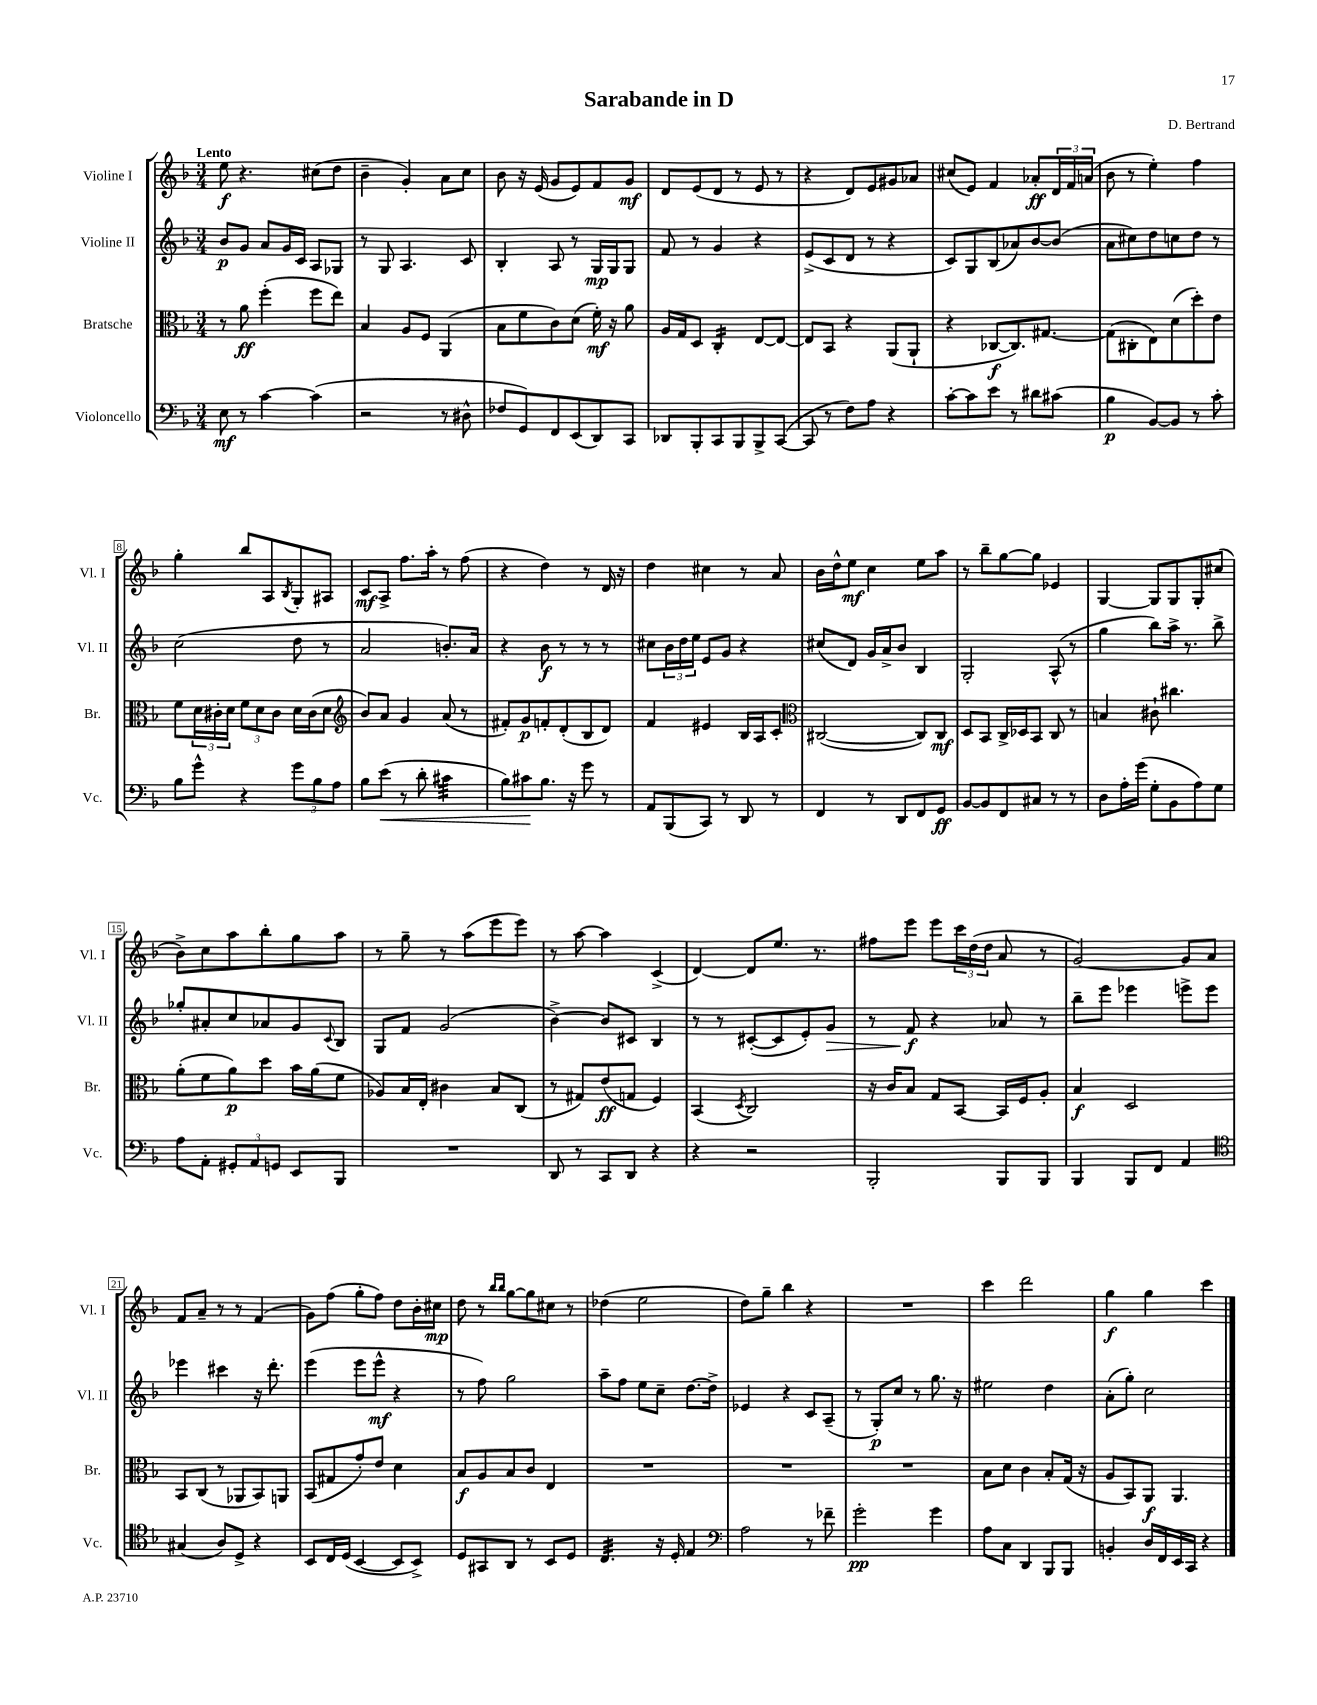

**kern	**kern	**kern	**kern
*staff4	*staff3	*staff2	*staff1
*clefF4	*clefC3	*clefG2	*clefG2
*k[b-]	*k[b-]	*k[b-]	*k[b-]
*M3/4	*M3/4	*M3/4	*M3/4
8E\	8r	8b-/L	8ee\
8r	8a\	8g/J	4.r
[4c\	(4ff'\	8a/L	.
.	.	16g/L	.
.	.	16c/JJ	.
(4c\]	8ff\L	8A/L	(8cc#\L
.	8ee\J)	8G-/J	8dd\J
=	=	=	=
2r	4B-/	8r	4b-~\
.	.	8G/	.
.	8A/L	4.A/	4g'/)
.	8F/J	.	.
8r	(4AA/	.	8a\L
8D#^^\	.	8c/	8cc\J
=	=	=	=
8F-/L	8B-\L	4B-'/	8b-\
8GG/)	8f\	.	16r
.	.	.	(16e/
8FF/	8c\)	8A/	8g/L
(8EE/	(8d\J	8r	8e/)
8DD/)	16f'\)	16G/LL	8f/
.	16r	16G/J	.
8CC/J	8a\	8G/J	8g/J
=	=	=	=
8DD-/L	16A/LL	8f/	8d/L
.	16G/J	.	.
8BBB-'/	8D/J	8r	(8e/
8CC/	4C'/	4g/	8d/J
8BBB-/	.	.	8r
8BBB-^/	[8E/L	4r	8e/
([8CC/J	8E/_J	.	8r
=	=	=	=
8CC/]	8E/]L	(8e^/L	4r
8r	8BB-/J	8c/	.
8F\L)	4r	8d/J	8d/L)
8A\J	.	8r	8e/
4r	(8AA/L	4r	8g#/
.	8AA`/J	.	8a-/J
=	=	=	=
[8c'\L	4r	8c/L)	(8cc#/L
8c\]	.	8G/	8e/J)
8e\J	[8C-/L	(8B-/	4f/
8r	8.C-/])	8a-/)	.
8d#\L	.	[8b-/	8a-'/L
.	[8.G#/J	.	.
(8c#\J	.	(8b-/]J	24d/L
.	.	.	24f/
.	.	.	(24a/JJ
=	=	=	=
4B-\	(8G#\]L	8a\L	8b-\
.	8C#'\	8cc#\)	8r
[8BB-/L)	8E\)	8dd\	4ee'\)
8BB-/]J	(8d\	8cc\	.
8r	8dd'\)	8dd\J	4ff\
8c'\	8e\J	8r	.
=	=	=	=
8B-\L	8f\L	(2cc\	4gg'\
8g^^\J	24d\L	.	.
.	24c#'\	.	.
.	24d\JJ	.	.
4r	12f\L	.	8bb-/L
.	12d\	.	.
.	.	.	8A/
.	12c#\J	.	.
.	.	.	8qB-/
12g\L	16d\LL	8dd\	8G'/
.	(16c#\J	.	.
12B-\	.	.	.
.	8d\J	8r	8A#/J
12A\J	.	.	.
=	=	=	=
*	*clefG2	*	*
8B-\L	8b-/L)	2a/	8c/L
(8e\J	8a/J	.	8A^/J
8r	4g/	.	8.ff\L
8d'\	.	.	.
.	.	.	16aa'\Jk
4c#\	(8a/	8.b'/L)	8r
.	8r	.	(8ff\
.	.	16a/Jk	.
=	=	=	=
8B-\L)	8f#'/L)	4r	4r
8c#\	8g/	.	.
8.B-\J	8f'/	8b-\	4dd\)
.	(8d'/	8r	.
16r	.	.	.
8g\	8B-/	8r	8r
8r	8d/J)	8r	16d/
.	.	.	16r
=	=	=	=
8AA/L	4f/	8cc#\L	4dd\
(8BBB-/	.	24b-\L	.
.	.	24dd\	.
.	.	24ee\JJ	.
8CC/J)	4e#/	8e/L	4cc#\
8r	.	8g/J	.
8DD/	16B-/LL	4r	8r
.	16A/J	.	.
8r	8c'/J	.	8a/
=	=	=	=
*	*clefC3	*	*
4FF/	([2C#/	(8cc#/L	16b-\LL
.	.	.	16dd^^\J
.	.	8d/J)	8ee\J
8r	.	16g/LL	4cc\
.	.	16a^/J	.
8DD/L	.	8b-/J	.
8FF/	8C#/]L)	4B-/	8ee\L
8GG/J	8C#/J	.	8aa\J
=	=	=	=
[8BB-/L	8D/L	2G'/	8r
8BB-/]	8BB-/J	.	8bb-~\L
8FF/	16C^/LL	.	[8gg\
.	16D-/J	.	.
8C#/J	8BB-/J	.	8gg\]J
8r	8C/	(8A^^/	4e-/
8r	8r	8r	.
=	=	=	=
8D\L	4B/	4gg\	[4G/
16A'\L	.	.	.
(16g\JJ	.	.	.
8G'\L	8c#`\	8bb-\L)	8G/]L
8BB-\	4.cc#\	16aa^\Jk	8G/
.	.	8.r	.
8A\)	.	.	8G'/
8G\J	.	8bb-^\	(8cc#/J
=	=	=	=
8A\L	(8a'\L	8gg-'/L	8b-^\L)
8AA'\J	8f\	8a#'/	8cc\
12GG#'/L	8a\)	8cc/	8aa\
12AA/	.	.	.
.	8dd\J	8a-/	8bb-'\
12GG/J	.	.	.
8EE/L	16b-\LL	8g/	8gg\
.	(16a\J	.	.
.	.	8qqc/	.
8BBB-/J	8f\J	8B-/J	8aa\J
=	=	=	=
2.r	8A-/L)	8G/L	8r
.	16B-/L	8f/J	8gg~\
.	16E'/JJ	.	.
.	4c#\	(2g/	8r
.	.	.	(8aa\L
.	8B-/L	.	8eee\
.	(8C/J	.	8eee\J)
=	=	=	=
8DD/	8r	[4b-^\)	8r
8r	8G#/L)	.	[8aa\
8CC/L	(8e/	8b-/]L	4aa\]
8DD/J	8G/J	8c#/J	.
4r	4F/)	4B-/	(4c^/
=	=	=	=
4r	(4BB-/	8r	[4d/)
.	.	8r	.
.	8qD/	.	.
2r	2C/)	([8c#'/L	8d/]L
.	.	8c#/]	8.ee/J
.	.	8e'/)	.
.	.	.	8.r
.	.	8g/J	.
=	=	=	=
2BBB-'/	16r	8r	8ff#\L
.	16c/LK	.	.
.	8B-/J	8f/	8eee\J
.	8G/L	4r	8eee\L
.	[8BB-/J	.	24ccc\L
.	.	.	(24dd\
.	.	.	24dd\JJ
8BBB-/L	16BB-/]LL	8a-/	8a/
.	16F/J	.	.
8BBB-/J	8A'/J	8r	8r
=	=	=	=
4BBB-/	4B-/	8bb-~\L	[2g/)
.	.	8eee\J	.
8BBB-/L	2D/	4eee-\	.
8FF/J	.	.	.
4AA/	.	8eee^\L	8g/]L
.	.	8eee\J	8a/J
=	=	=	=
*clefC4	*	*	*
(4G#/	8BB-/L	4eee-\	8f/L
.	(8C/J	.	8a~/J
8A/L)	8r	4ccc#\	8r
8D^/J	8AA-/L	.	8r
4r	8BB-/)	16r	(4f/
.	.	8.ddd'\	.
.	8AA/J	.	.
=	=	=	=
8BB-/L	(8BB-/L	(4eee\	8g\L)
16C/L	8G#/	.	(8ff\J
(16D/JJ	.	.	.
[4BB-/	8g'/)	8eee\L	8gg'\L
.	8e/J	8eee^^\J	8ff\J)
8BB-/]L	4d\	4r	8dd\L
8BB-^/J)	.	.	16b-'\L
.	.	.	16cc#\JJ
=	=	=	=
8D/L	8B-/L	8r	8dd\
8GG#/	8A/	8ff\)	8r
.	.	.	16qqbb-/LL
.	.	.	16qqbb-/JJ
8AA/J	8B-/	2gg\	[8gg\L
8r	8c/J	.	8gg\]
8BB-/L	4E/	.	8cc#\J
8D/J	.	.	8r
=	=	=	=
4.C/	2.r	8aa~\L	(4dd-\
.	.	8ff\J	.
.	.	8ee\L	2ee\
16r	.	8cc~\J	.
16D'/	.	.	.
4E/	.	[8.dd\L	.
.	.	16dd^\]Jk	.
=	=	=	=
*clefF4	*	*	*
2A\	2.r	4e-/	8dd\L)
.	.	.	8gg~\J
.	.	4r	4bb-\
8r	.	8c/L	4r
8f-~\	.	(8A~/J	.
=	=	=	=
2g'\	2.r	8r	2.r
.	.	8G'/L)	.
.	.	8cc/J	.
.	.	8r	.
4g\	.	8.gg\	.
.	.	16r	.
=	=	=	=
8A\L	8B-\L	2ee#\	4ccc\
8C\J	8d\J	.	.
4DD/	4c\	.	2ddd\
8BBB-/L	8B-'/L	4dd\	.
8BBB-/J	(16G/Jk	.	.
.	16r	.	.
=	=	=	=
4BB'/	8A/L	(8a'\L	4gg\
.	8BB-/)	8gg'\J)	.
16D/LL	8AA/J	2cc\	4gg\
16FF/	.	.	.
16EE/	4.AA/	.	.
16CC/JJ	.	.	.
4r	.	.	4ccc\
==	==	==	==
*-	*-	*-	*-
